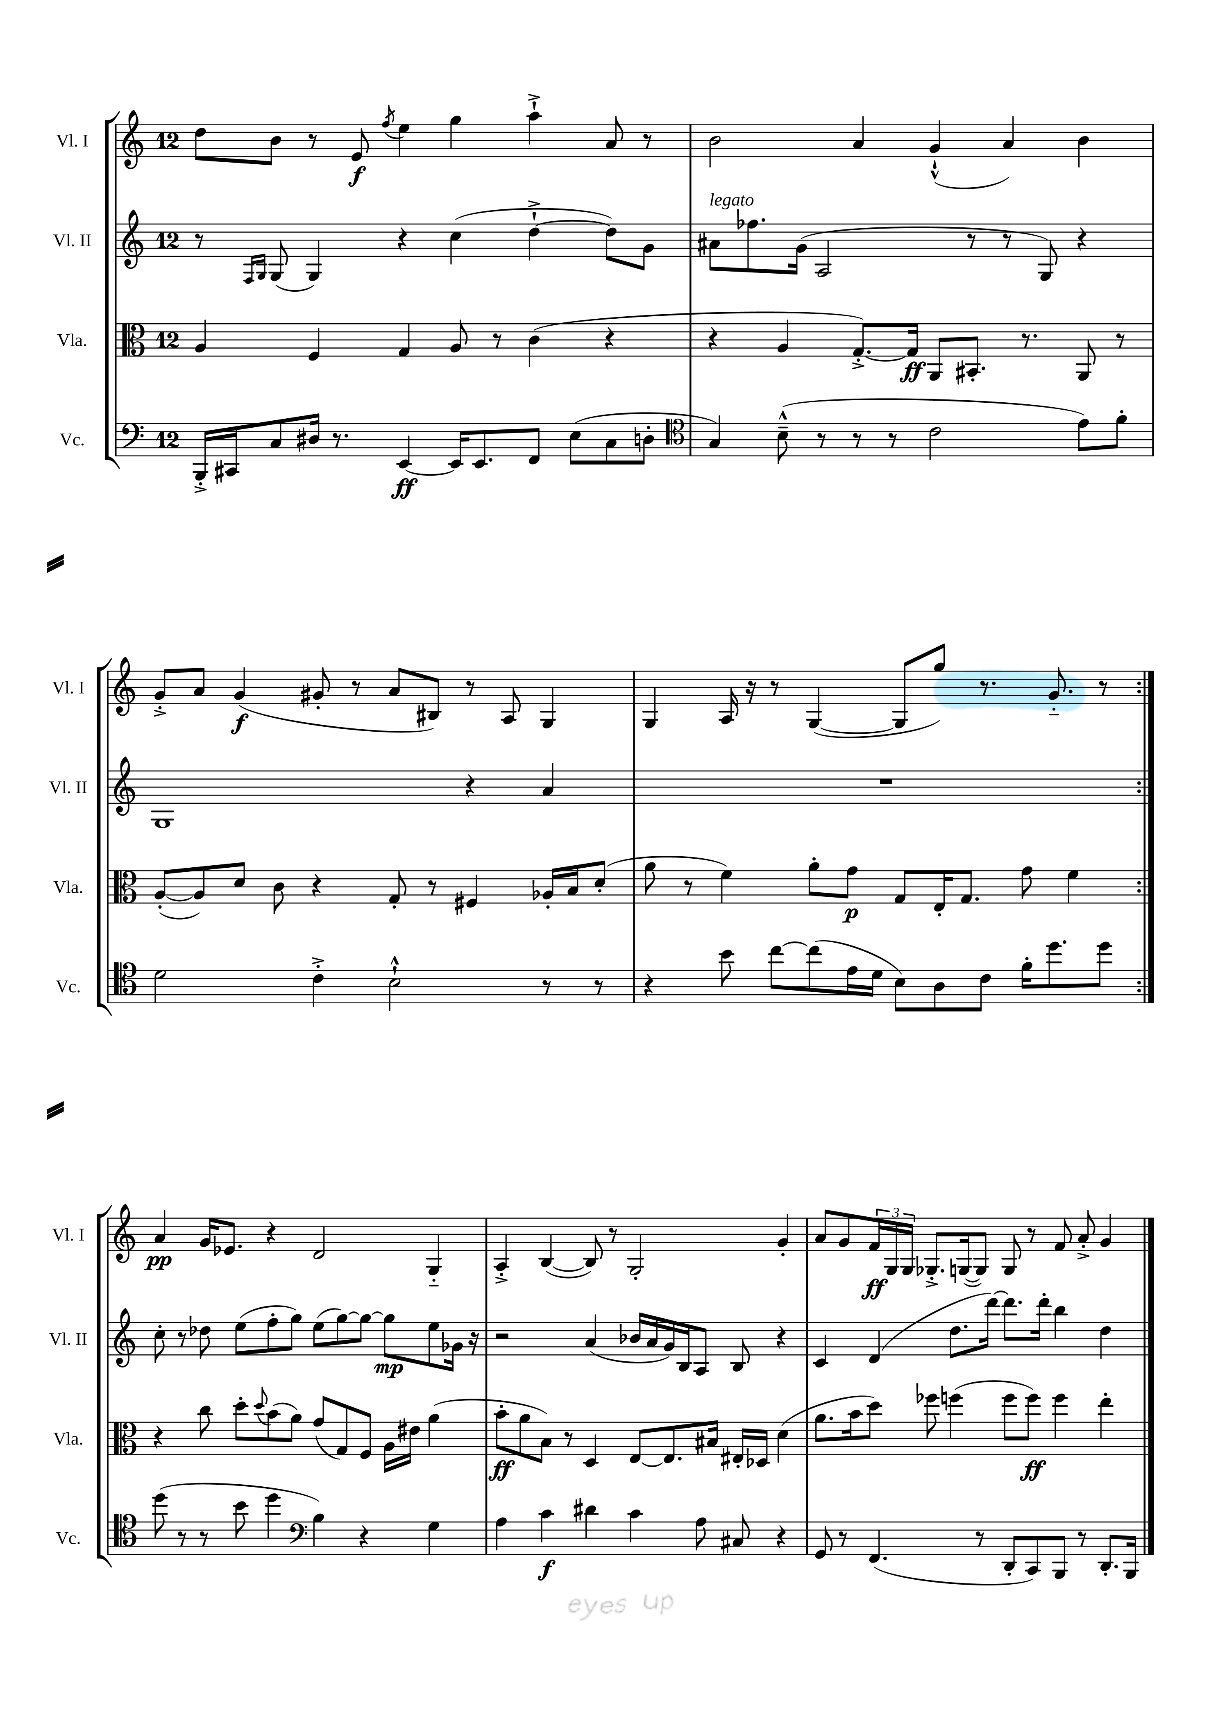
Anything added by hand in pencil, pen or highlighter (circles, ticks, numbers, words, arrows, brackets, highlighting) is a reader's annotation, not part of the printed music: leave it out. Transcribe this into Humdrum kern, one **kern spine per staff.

**kern	**dynam	**kern	**dynam	**kern	**dynam	**kern	**dynam
*part4	*part4	*part3	*part3	*part2	*part2	*part1	*part1
*staff4	*staff4	*staff3	*staff3	*staff2	*staff2	*staff1	*staff1
*I"Vc.	*	*I"Vla.	*	*I"Vl. II	*	*I"Vl. I	*
*I'Vc.	*	*I'Vla.	*	*I'Vl. II	*	*I'Vl. I	*
*clefF4	*	*clefC3	*	*clefG2	*	*clefG2	*
*k[]	*	*k[]	*	*k[]	*	*k[]	*
*M12/8	*	*M12/8	*	*M12/8	*	*M12/8	*
=107	=107	=107	=107	=107	=107	=107	=107
16BBB'^/LL	.	4A/	.	8r	.	8dd\L	.
16CC#X/J	.	.	.	.	.	.	.
.	.	.	.	16qqF/LL	.	.	.
.	.	.	.	16qqG/JJ	.	.	.
8C/	.	.	.	(8G/	.	8b\J	.
16D#X/Jk	.	4F/	.	4G/)	.	8r	.
8.r	.	.	.	.	.	.	.
.	.	.	.	.	.	8e/	f
.	.	.	.	.	.	8qff/	.
[4EE/	ff	4G/	.	4r	.	4ee\	.
16EE/KL]	.	8A/	.	(4cc\	.	4gg\	.
8.EE/	.	.	.	.	.	.	.
.	.	8r	.	.	.	.	.
8FF/J	.	(4c\	.	[4dd`^\	.	4aa`^\	.
(8E\L	.	.	.	.	.	.	.
8C\	.	4r	.	8dd\L])	.	8a/	.
8Dn'\J	.	.	.	8g\J	.	8r	.
=108	=108	=108	=108	=108	=108	=108	=108
*clefC4	*	*	*	*	*	*	*
!	!	!	!	!LO:TX:a:i:t=legato	!	!	!
4G/)	.	4r	.	8a#X\L	.	2b\	.
.	.	.	.	8.ff-X\	.	.	.
(8B~^^\	.	4A/	.	.	.	.	.
.	.	.	.	(16g\Jk	.	.	.
8r	.	.	.	2A/	.	.	.
8r	.	[8.G'^/L)	.	.	.	4a/	.
8r	.	.	.	.	.	.	.
.	.	16G/Jk]	ff	.	.	.	.
2c\	.	8AA/L	.	.	.	(4g`^^/	.
.	.	8.BB#X'/J	.	8r	.	.	.
.	.	.	.	8r	.	4a/)	.
.	.	8.r	.	.	.	.	.
.	.	.	.	8G/)	.	.	.
8e\L)	.	8AA/	.	4r	.	4b\	.
8f'\J	.	8r	.	.	.	.	.
!!LO:LB:g=z
=109	=109	=109	=109	=109	=109	=109	=109
2d\	.	([8A'/L	.	1G	.	8g'^/L	.
.	.	8A/])	.	.	.	8a/J	.
.	.	8d/J	.	.	.	(4g/	f
.	.	8c\	.	.	.	.	.
4c'^\	.	4r	.	.	.	8g#X'/	.
.	.	.	.	.	.	8r	.
2B`^^\	.	8G'/	.	.	.	8a/L	.
.	.	8r	.	.	.	8B#X/J)	.
.	.	4F#X/	.	4r	.	8r	.
.	.	.	.	.	.	8A/	.
8r	.	16A-X'/LL	.	4a/	.	4G/	.
.	.	16B/J	.	.	.	.	.
8r	.	(8d'/J	.	.	.	.	.
=110	=110	=110	=110	=110	=110	=110	=110
4r	.	8a\	.	1.r	.	4G/	.
.	.	8r	.	.	.	.	.
8b\	.	4f\)	.	.	.	16A/	.
.	.	.	.	.	.	16r	.
[8cc\L	.	.	.	.	.	8r	.
(8cc\]	.	8a'\L	.	.	.	([4G/	.
16e\L	.	8g\J	p	.	.	.	.
16d\JJ	.	.	.	.	.	.	.
8B\L)	.	8G/L	.	.	.	8G/L]	.
8A\	.	16E'/K	.	.	.	8gg/J)	.
.	.	8.G/J	.	.	.	.	.
8c\J	.	.	.	.	.	8.r	.
16f'\KL	.	8g\	.	.	.	.	.
8.dd\	.	.	.	.	.	8.g/	.
.	.	4f\	.	.	.	.	.
8dd\J	.	.	.	.	.	8r	.
!!LO:LB:g=z
=111:|!	=111:|!	=111:|!	=111:|!	=111:|!	=111:|!	=111:|!	=111:|!
(8dd\	.	4r	.	8cc'\	.	4a/	pp
8r	.	.	.	8r	.	.	.
8r	.	8cc\	.	8dd-X\	.	16g/KL	.
.	.	.	.	.	.	8.e-X/J	.
8b\	.	8dd'\L	.	(8ee\L	.	.	.
.	.	8qqdd/	.	.	.	.	.
4dd\	.	(8b\	.	8ff'\	.	4r	.
.	.	8a\J)	.	8gg\J)	.	.	.
*clefF4	*	*	*	*	*	*	*
4B\)	.	(8g/L	.	(8ee\L	.	2d/	.
.	.	8G/)	.	[8gg\)	.	.	.
4r	.	8F/J	.	8gg\J_	.	.	.
.	.	16A\LL	.	8gg\L]	mp	.	.
.	.	16e#X\JJ	.	.	.	.	.
4G\	.	(4a\	.	8ee\	.	4G/	.
.	.	.	.	16g-X\Jk	.	.	.
.	.	.	.	16r	.	.	.
=112	=112	=112	=112	=112	=112	=112	=112
4A\	.	8b'\L	ff	2r	.	4A'^/	.
.	.	8a\	.	.	.	.	.
4c\	f	8B\J)	.	.	.	([4B/	.
.	.	8r	.	.	.	.	.
4d#X\	.	4D/	.	(4a/	.	8B/])	.
.	.	.	.	.	.	8r	.
4c\	.	[8E/L	.	16b-X/LL	.	2G'/	.
.	.	.	.	16a/	.	.	.
.	.	8.E/]	.	16g/)	.	.	.
.	.	.	.	16B/J	.	.	.
8A\	.	.	.	8A/J	.	.	.
.	.	16B#X/Jk	.	.	.	.	.
8C#X/	.	16E#X'/LL	.	8B/	.	.	.
.	.	16D-X/JJ	.	.	.	.	.
4r	.	(4d\	.	4r	.	4g'/	.
=113	=113	=113	=113	=113	=113	=113	=113
8GG/	.	8.a\L	.	4c/	.	8a/L	.
8r	.	.	.	.	.	8g/	.
.	.	16b\k	.	.	.	.	.
(4.FF/	.	8dd\J)	.	(4d/	.	24f/L	ff
.	.	.	.	.	.	24G/	.
.	.	.	.	.	.	24G/JJ	.
.	.	8ff-X\	.	.	.	8.G-X'^/L	.
.	.	(4ffn\	.	8.dd\L	.	.	.
.	.	.	.	.	.	([16Gn/k	.
8r	.	.	.	.	.	8G/J])	.
.	.	.	.	[16ddd\Jk)	.	.	.
8DD'/L	.	8ff\L	.	8.ddd\L]	.	8G/	.
8CC/)	.	8ff\J)	ff	.	.	8r	.
.	.	.	.	16ddd'\Jk	.	.	.
8BBB/J	.	4ff\	.	4bb\	.	8f/	.
8r	.	.	.	.	.	8a'^/	.
8.DD'/L	.	4ee'\	.	4dd\	.	4g/	.
16BBB/Jk	.	.	.	.	.	.	.
==	==	==	==	==	==	==	==
*-	*-	*-	*-	*-	*-	*-	*-
